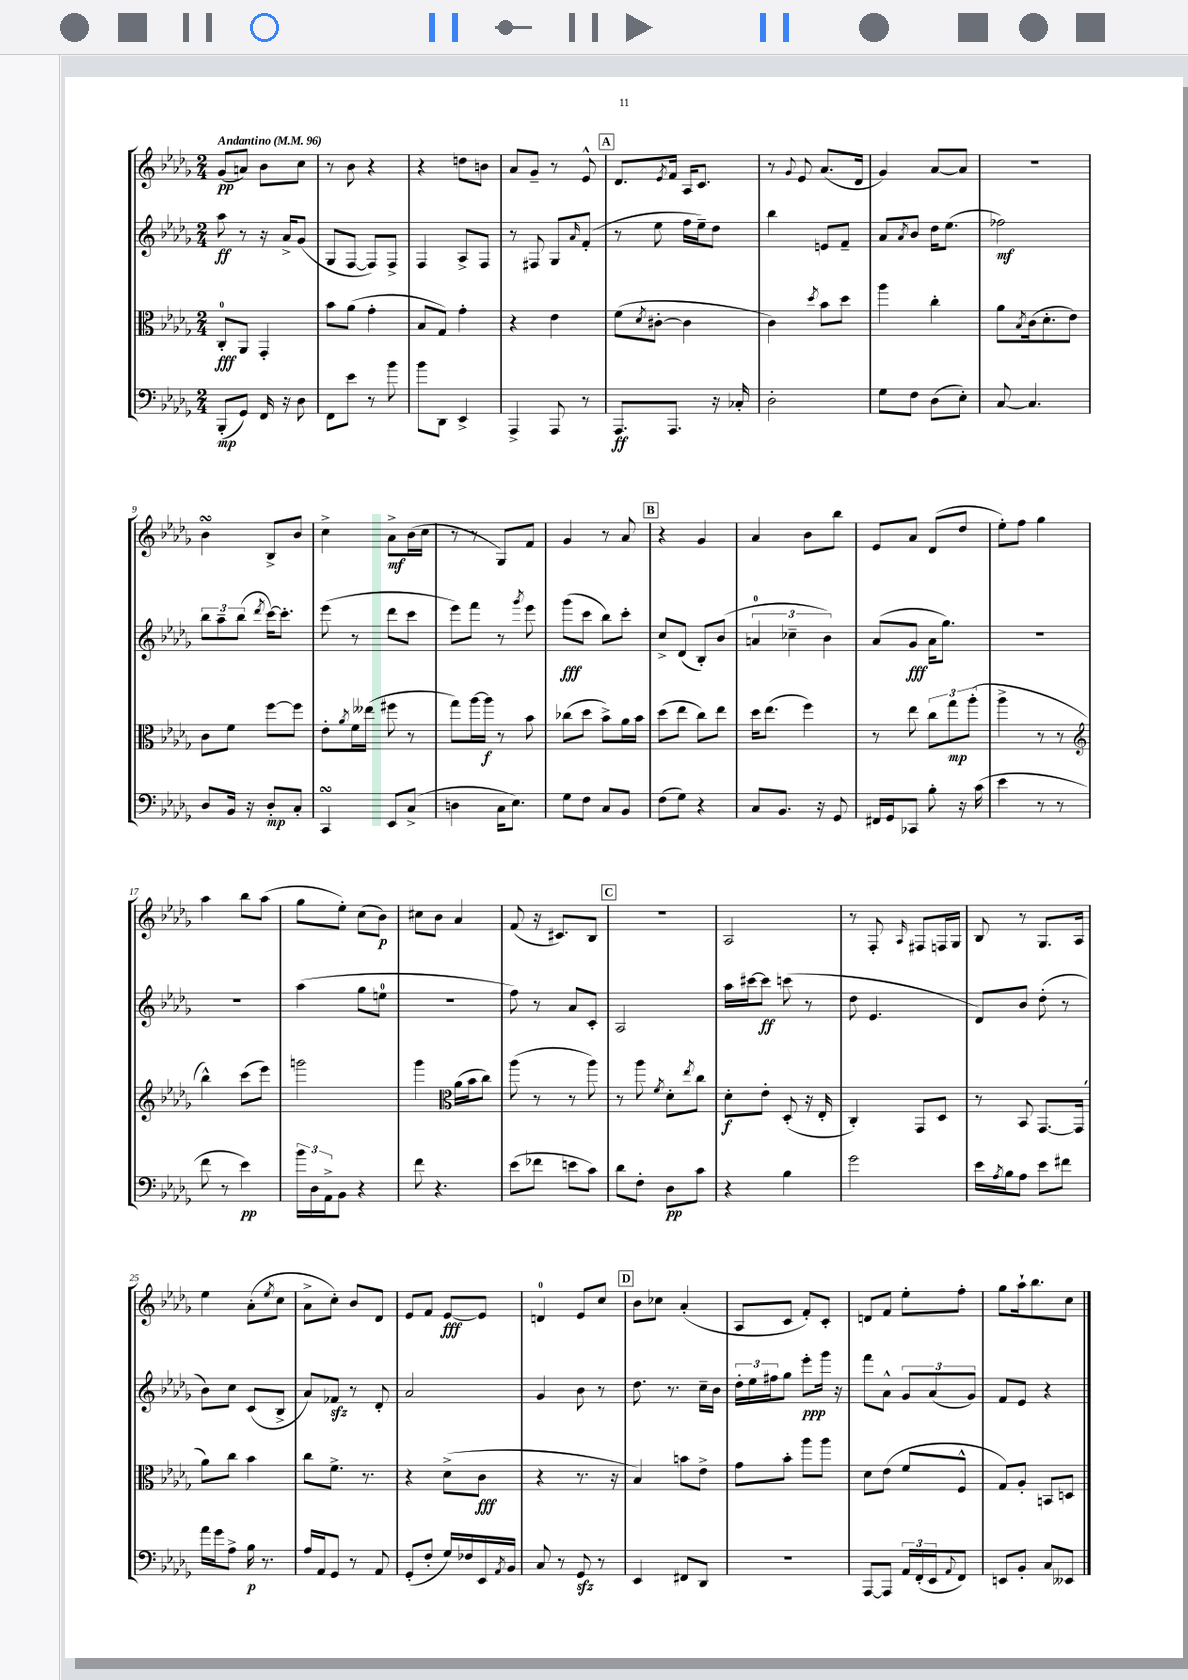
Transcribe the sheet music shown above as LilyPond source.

<<
\new StaffGroup <<
\new Staff = "s0" {
    \clef treble \key des \major \numericTimeSignature \time 2/4 \tempo "Andantino" 4 = 96
    ges'8\pp( a'8) bes'8 c''8 |
    r8 bes'8 r4 |
    r4 d''8 b'8 |
    aes'8 ges'8-- r8 ees'8-^ |
    \mark \markup { \box "A" } des'8. \acciaccatura { ees'8 } f'16 aes16 c'8. |
    r8 \appoggiatura { ges'8 } ees'8 aes'8.( des'16 |
    ges'4) aes'8~ aes'8 |
    r2 |
    bes'4\turn bes8-> bes'8 |
    c''4-> aes'8->\mf bes'16( c''16 |
    r8 r8 ges8) f'8 |
    ges'4 r8 aes'8 |
    \mark \markup { \box "B" } r4 ges'4 |
    aes'4 bes'8 bes''8 |
    ees'8 aes'8 des'8( des''8 |
    ees''8-.) f''8 ges''4 |
    aes''4 bes''8 aes''8( |
    ges''8 ees''8-.) c''8( bes'8\p) |
    cis''8 bes'8 aes'4 |
    f'8( r16 cis'8.) bes8 |
    \mark \markup { \box "C" } r2 |
    aes2 |
    r8 f8-. \grace { aes16 } fis8 f16 ges16 |
    bes8 r8 ges8. aes16 |
    ees''4 aes'8-.( \acciaccatura { ees''8 } c''8 |
    aes'8-> c''8-.) bes'8 des'8 |
    ees'8 f'8 ees'8~\fff ees'8 |
    d'4-0 ees'8 c''8 |
    \mark \markup { \box "D" } bes'8 ces''8 aes'4-.( |
    aes8 c'8 f'8-.) c'8-. |
    d'8 f'8 ees''8-. f''8-. |
    ges''8 aes''16-! bes''8. c''8 \bar "|." |
}
\new Staff = "s1" {
    \clef treble \key des \major \numericTimeSignature \time 2/4
    aes''8\ff r8 r16 aes'16-> ges'8( |
    ges8 f8~ f8) f8-> |
    f4 aes8-> f8 |
    r8 fis8 ges8 \grace { aes'16 } f'8-.( |
    \mark \markup { \box "A" } r8 ees''8 f''16 ees''16--) des''8 |
    bes''4 e'8 f'8-- |
    aes'8 \acciaccatura { aes'8 } bes'8 des''16 ees''8.( |
    fes''2\mf) |
    \tuplet 3/2 { bes''8 aes''8-- bes''8( } \acciaccatura { des'''8 } c'''16~) c'''8.-. |
    ees'''8( r8 des'''8 c'''8 |
    ees'''8) f'''8 r8 \acciaccatura { ges'''8 } ees'''8 |
    ges'''8\fff( c'''8 bes''8) c'''8-. |
    \mark \markup { \box "B" } c''8-> des'8( bes8-.) bes'8( |
    \tuplet 3/2 { a'4-0 ces''4-- bes'4) } |
    aes'8( ges'8\fff aes'16 ges''8.) |
    r2 |
    r2 |
    aes''4( ges''8 e''8-0 |
    R2 |
    f''8) r8 aes'8 c'8-. |
    \mark \markup { \box "C" } aes2 |
    aes''16 cis'''16~ cis'''8\ff c'''8( r8 |
    des''8 ees'4. |
    des'8) bes'8 des''8-.( r8 |
    bes'8) c''8 c'8( bes8-> |
    aes'8) fes'8\sfz r8 des'8-. |
    aes'2 |
    ges'4 bes'8 r8 |
    \mark \markup { \box "D" } des''8. r8. c''16-- bes'16 |
    \tuplet 3/2 { des''16-. ees''16 fis''16 } ges''8 ees'''8-.\ppp ges'''16 r16 |
    f'''8 aes'8-^ \tuplet 3/2 { ges'8 aes'8( ges'8) } |
    f'8 ees'8 r4 \bar "|." |
}
\new Staff = "s2" {
    \clef alto \key des \major \numericTimeSignature \time 2/4
    c8-0-.\fff aes,8 ges,4-. |
    bes'8 aes'8( ges'4-. |
    bes8 ges8) ges'4-. |
    r4 ees'4 |
    \mark \markup { \box "A" } f'8( \acciaccatura { des'8 } cis'8~-. cis'4 |
    c'4) \acciaccatura { des''8 } bes'8 des''8 |
    aes''4 c''4-. |
    aes'8 \acciaccatura { bes8 } c'16( des'8.-. ees'8) |
    c'8 f'8 f''8~ f''8 |
    ees'8-. \acciaccatura { aes'8 } f'16 eeses''16( fis''8 r8 |
    ges''8) aes''16~ aes''16\f r8 bes'8 |
    ces''8( des''8 bes'8->) aes'16 bes'16 |
    \mark \markup { \box "B" } des''8( ees''8 c''8) ees''8 |
    des''16 ees''8.( f''4) |
    r8 ees''8 \tuplet 3/2 { c''8 ges''8\mp aes''8-.( } |
    aes''4-> r8 r8 |
    \clef treble bes''4-^) c'''8( ees'''8) |
    g'''2 |
    ges'''4 \clef alto aes'16( bes'16 c''8) |
    aes''8( r8 r8 aes''8) |
    \mark \markup { \box "C" } r8 aes''8 \acciaccatura { f'8 } des'8-. \acciaccatura { ees''8 } c''8 |
    des'8-.\f ees'8-. des8-.( r16 ees16-. |
    c4-.) ges,8 des8 |
    r8 bes,8 ges,8.~ ges,16( |
    aes'8) c''8 bes'4 |
    c''8 f'8.-> r8. |
    r4 des'8->( c'8\fff |
    r4 r8. r16 |
    \mark \markup { \box "D" } bes4) b'8 ees'8-> |
    ges'8 bes'8-. aes''8 aes''8 |
    des'8 ees'8( f'8 f8-^ |
    ges8) aes8-. b,8 d8 \bar "|." |
}
\new Staff = "s3" {
    \clef bass \key des \major \numericTimeSignature \time 2/4
    bes,,8-.\mp( ges,8) f,16 r16 des8 |
    f,8 ees'8 r8 bes'8 |
    bes'8 des,8 ees,4-> |
    aes,,4-> aes,,8 r8 |
    \mark \markup { \box "A" } aes,,8.\ff aes,,8. r16 ces16-. |
    des2-. |
    ges8 f8 des8( ees8-.) |
    c8~ c4. |
    des8 bes,16 r16 des8-.\mp c8-. |
    c,4\turn ees,8 c8->( |
    d4 c16 ees8.) |
    ges8 f8 c8 bes,8 |
    \mark \markup { \box "B" } f8( ges8) r4 |
    c8 bes,8. r16 ges,8 |
    fis,16 ges,16 ces,8 bes8-. r16 c'16( |
    ees'4 r8 r8 |
    f'8 r8 ees'4\pp) |
    \tuplet 3/2 { bes'16 des16 aes,16-> } bes,8 r4 |
    f'8 r4. |
    ees'8( fes'8 e'8 c'8) |
    \mark \markup { \box "C" } des'8 f8-. des8\pp c'8 |
    r4 bes4 |
    ges'2 |
    ees'16 \acciaccatura { aes8 } bes16 aes8 ees'8 fis'8 |
    aes'16 ges'16 aes8-> bes16\p r8. |
    aes16 aes,16 ges,8 r8 aes,8 |
    ges,8-.( f8-. ges16) fes16 ees,16 \acciaccatura { aes,8 } bes,16 |
    c8 r8 ges,8\sfz r8 |
    \mark \markup { \box "D" } ees,4 fis,8 des,8 |
    R2 |
    aes,,8~ aes,,8 \tuplet 3/2 { aes,16 f,16-.( ees,16 } \appoggiatura { aes,8 } f,8) |
    e,8 bes,8-. c8 eeses,8 \bar "|." |
}
>>
>>
